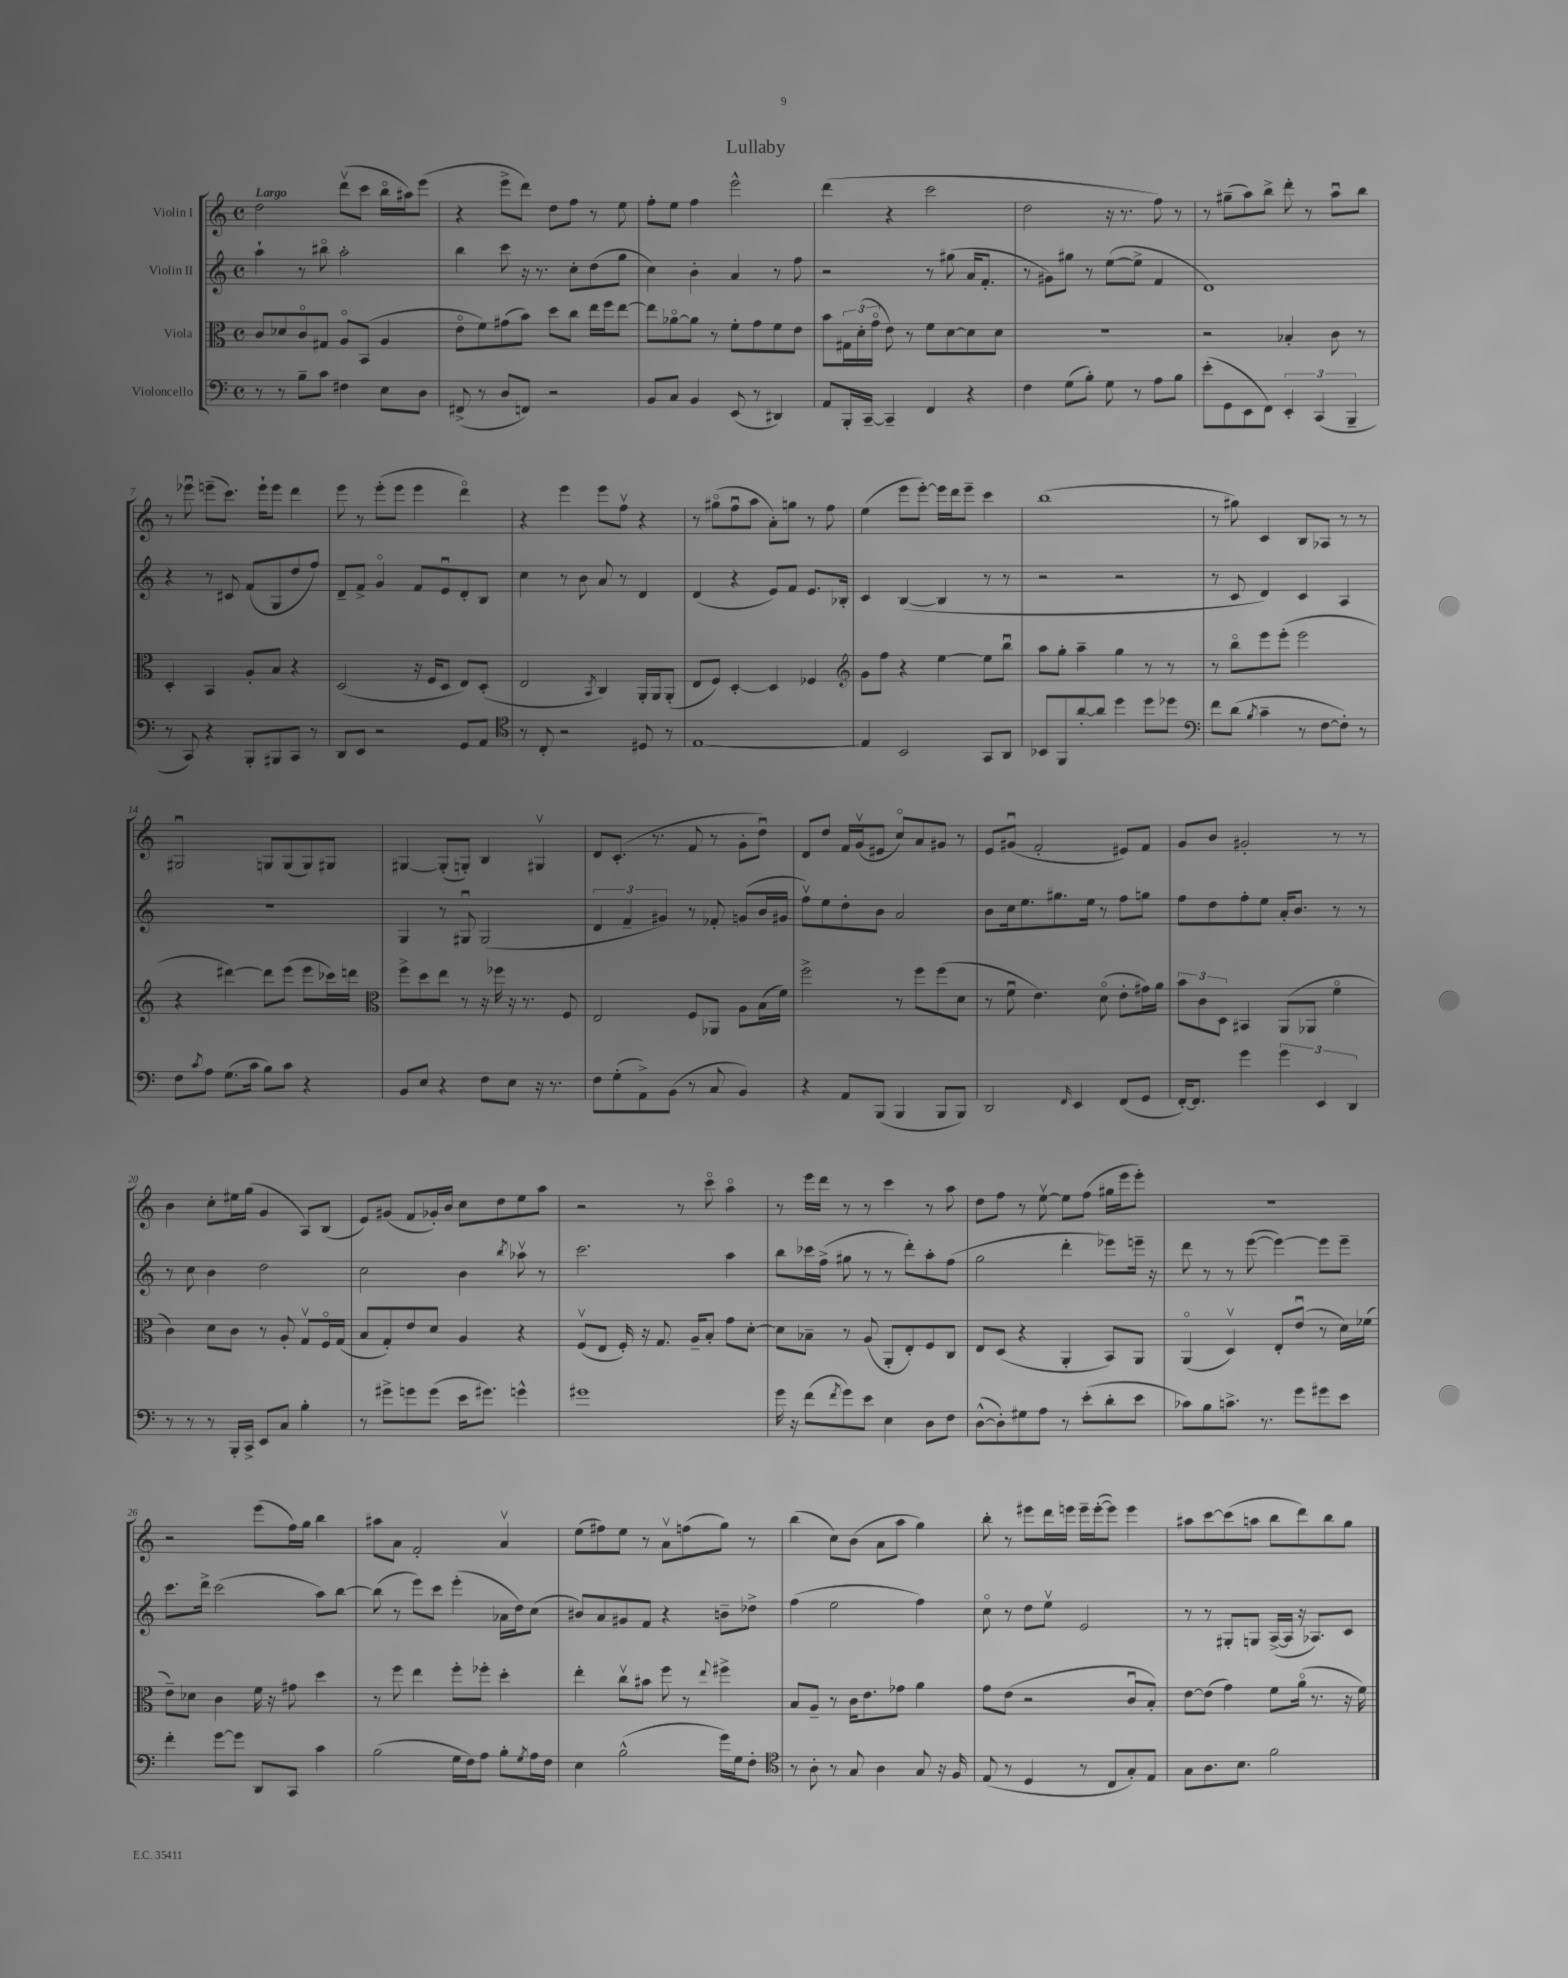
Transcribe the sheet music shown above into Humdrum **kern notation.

**kern	**kern	**kern	**kern
*staff4	*staff3	*staff2	*staff1
*clefF4	*clefC3	*clefG2	*clefG2
*k[]	*k[]	*k[]	*k[]
*M4/4	*M4/4	*M4/4	*M4/4
*met(c)	*met(c)	*met(c)	*met(c)
8r	8c	4aa`	2dd
8r	8d-	.	.
8B~	8co	8r	.
8c	8G#	8bb#o	.
4F#	8Ao	2aa'	(8dddv
.	(8BB	.	8ccc
8E	4A	.	16bbo
.	.	.	16aa#)
8D	.	.	(8eee
=	=	=	=
(8FF#^	8eo	4bb	4r
8r	8f)	.	.
8D	(8g#	8ccc	8eee^
8FF)	8b)	16r	8ddd)
.	.	8.r	.
2r	8dd	.	8dd
.	8cc	8cc'	8ff
.	16ee	(8dd	8r
.	16ff	.	.
.	[8ee	8gg	8ee
=	=	=	=
8BB	8ee]	4cc)	8ff'
8C	[8a-o	.	8ee
4BB	8a-]	4b'	4ff
.	8r	.	.
(8EE	8f'	4a	2eee^^
8r	8g	.	.
4DD#)	8f	8r	.
.	8e	8ff	.
=	=	=	=
8AA	8b	2r	(4ddd
16BBB'	24G#	.	.
.	(24d'	.	.
[16CC~	.	.	.
.	24go	.	.
4CC~]	8e)	.	4r
.	8r	.	.
4FF	8f	8r	2ccc
.	[8d	(8gg#	.
4r	8d]	16a	.
.	.	8.f'	.
.	8d	.	.
=	=	=	=
4F	1r	8r	2dd
.	.	8g#)	.
(8G	.	8gg#	.
8B')	.	8r	.
8G	.	([8ee	16r
.	.	.	8.r
8r	.	8ee^]	.
8A	.	4f	8ff)
8B	.	.	8r
=	=	=	=
(8e'	2r	1d)	8r
8GG	.	.	(8gg#~
8EE	.	.	8aa)
8FF)	.	.	8bb^
6EE'	4B-'	.	8ddd'
.	.	.	8r
(6CC	.	.	.
.	8c	.	8aau
6BBB~	.	.	.
.	8r	.	8bb
=	=	=	=
8r	4D'	4r	8r
8CC)	.	.	8eee-u
4r	4BB	8r	(8eee~
.	.	8c#	8.ccc)
8BBB'	8A'	(8f	.
.	.	.	16eee`
8BBB#	8B	8G	8eee
8CC	4r	8dd	4ddd
8r	.	8ff)	.
=	=	=	=
8DD	(2D	8d~	8eee
8EE	.	8f^	8r
2r	.	4go	(8eee'
.	.	.	8eee
.	16r	8f	4eee
.	16F	.	.
.	8D	8eu	.
8GG	8E)	8d'	4dddo)
8AA	(8D'	8B	.
=	=	=	=
*clefC4	*	*	*
8r	2E	4cc	4r
8C'	.	.	.
2r	.	8r	4eee
.	.	8b	.
.	8qBB	.	.
.	4C)	8a	8eee
.	.	8r	8ffv
8D#	16AA'	4d	4r
.	16AA	.	.
8r	(8AA'	.	.
=	=	=	=
[1E	8E	(4d	8r
.	8F)	.	(8gg#o
.	[4D'	4r	8ffu
.	.	.	8aa
.	4D]	8e)	8a')
.	.	8f	8gg
.	4F-	8.e	8r
.	.	.	8ff
.	.	16B-'	.
=	=	=	=
*	*clefG2	*	*
4E]	8g	4c	(4ee
.	8ff	.	.
2BB	4r	([4B	8eee
.	.	.	[8eee')
.	[4ee	4B]	16eee]
.	.	.	16ddd
.	.	.	8eee~
8GG	8ee]	8r	4ccc
8AA	8bbu	8r	.
=	=	=	=
8BB-	8aa	2r	(1bb
8FF	8gg'	.	.
[8a'	4aa~	.	.
8a]	.	.	.
4dd	4gg	2r	.
8dd	8r	.	.
8dd-	8r	.	.
=	=	=	=
*clefF4	*	*	*
8f	8r	8r	8r
(8d	8bbo	8c	8gg#)
8qB	.	.	.
4c~	8eee	4d)	4c
.	(8eee'	.	.
8r	2eee	4c	8B
[8F	.	.	8A-
8F'])	.	4A	8r
8r	.	.	8r
=	=	=	=
8F	4r	1r	2G#u
8qc	.	.	.
8A	.	.	.
(8.G	[4ddd#)	.	.
16c	.	.	.
8B)	8ddd#]	.	8G
8c	(8eee	.	(8G
4r	8eee	.	8G)
.	16ccc-)	.	8G#
.	16ddd	.	.
=	=	=	=
*	*clefC3	*	*
8BB	8ff^	4G	[4G#
8E	8dd	.	.
4r	8ee	8r	(8G#']
.	8r	8G#u	8G')
8F	16r	(2G#	4B
.	16ff-	.	.
8E	16r	.	.
.	8.r	.	.
16r	.	.	4G#v
8.r	.	.	.
.	8F	.	.
=	=	=	=
8F	2E	6d	8d
(8G'	.	.	(8.c'
.	.	6f~	.
8AA^)	.	.	.
.	.	.	8.r
.	.	6g#)	.
(8BB	.	.	.
8r	8F	8r	8f
8C	8AA-	8f-'	8r
4BB)	8A	(8g	8g'
.	(16B	16b	8ddu)
.	16f)	16g#	.
=	=	=	=
4r	2ff^	8ffv)	8d
.	.	8ee	8dd
8AA	.	8dd'	16f
.	.	.	(16gv
(8BBB	.	8b	8e#
4BBB	8r	2a	8cco)
.	8ff	.	8a
8BBB	(8ff	.	8g#
8BBB)	8d	.	8r
=	=	=	=
2DD	8r	8b	8e
.	8fu	16cc	(8g#u
.	.	8.ee	.
.	4.e)	.	2f'
.	.	8.gg#	.
16qqFF	.	.	.
4EE	.	.	.
.	.	16ee	.
.	(8do	8r	.
(8FF	8e'	8ff	8e#)
8GG	16g#)	8gg	8f
.	16a	.	.
=	=	=	=
[16FF')	12b	8ff	8g
8.FF]	.	.	.
.	12c	.	.
.	.	8dd	8b
.	12D	.	.
4g	4BB#	8ff'	2g#'
.	.	8ee	.
6g	(8AA	16a'	.
.	.	8.b	.
.	8AA-	.	.
6EE	.	.	.
.	4fo	8r	8r
6DD	.	.	.
.	.	8r	8r
=	=	=	=
8r	4c)	8r	4b
8r	.	8cc	.
8r	8d	4b	8cc'
16BBB'	8c	.	16ee#
16CC^	.	.	(16gg
8EE	8r	2dd	4g
8C	8A'	.	.
4B'	8Gv	.	8A)
.	16Fo	.	(8B
.	(16G	.	.
=	=	=	=
8r	8B	2cc	8e)
8g#^	8G')	.	(8g#
8g	8e	.	8f
(8g	8d	.	16g-')
.	.	.	16b
16e	4A	4b	8cc
8.g#)	.	.	.
.	.	.	8dd
.	.	8qbb	.
4g^^	4r	8aa-v	8ee
.	.	8r	8aa
=	=	=	=
1g#	(8Fv	2.ccc	2r
.	8E	.	.
.	16F')	.	.
.	16r	.	.
.	8.G	.	.
.	.	.	8r
.	16A~	.	.
.	8B'	.	8ccco
.	8g	4aa	4aao
.	[8d'	.	.
=	=	=	=
16g	8d]	8bb	8r
16r	.	.	.
(8f	8B-~	16ccc-	16eee
.	.	(16ff^	16ddd
8qf	.	.	.
8g)	8r	8gg#	8r
8e	(8A	8r	8r
4E	8AA'	8r	4ccc
.	8E')	8ddd')	.
8D	8F	8aa'	8r
8F	8C	(8ff	8aa
=	=	=	=
([8D^^	8E	2gg	8dd
8D'])	(8D	.	8ff
8G#	4r	.	8r
8A	.	.	[8eev
8r	4AA'	4ddd'	8ee]
(8e'	.	.	(8ff
8d'	8BB)	8eee-)	16gg#
.	.	.	16eee
8e	8AA	16eee~	8eee')
.	.	16r	.
=	=	=	=
8c-)	(4AAo	8ddd	1r
8B	.	8r	.
8.c^	4Dv)	8r	.
.	.	([8eee	.
8.r	.	.	.
.	8E'	4eee_)	.
8g	(8eu	.	.
8g#	8r	8eee]	.
8e	16d)	8eee~	.
.	(16f-	.	.
=	=	=	=
4f'	8e~)	8.ccc	2r
.	8d-	.	.
.	.	16ddd^	.
[8g	4c	(2ccc	.
8g]	.	.	.
8DD	16f	.	(8eee
.	16r	.	.
8CC	8g#	.	16ff)
.	.	.	16gg
4c	4dd	8aa)	4bb
.	.	[8bb	.
=	=	=	=
(2B	8r	(8bb]	8aa#
.	8ff	8r	8a
.	4ee	8eee)	2f'
.	.	8ccc	.
16G	8ff'	(4eee'	.
16F)	.	.	.
8A	8ff-'	.	.
8B'	4dd'	16a-	4av
.	.	16dd)	.
8qG	.	.	.
16A	.	(8cc	.
16F	.	.	.
=	=	=	=
4E	4ee'	8b#)	(8ee
.	.	8a	8ff#)
(2B^^	8ccv	8g#	8ee
.	8b#	8f	8r
.	8ff	4r	8av
.	8r	.	(8ff
.	8qqee	.	.
16g)	4ff#^	8b~	8gg)
16G	.	.	.
8F'	.	8dd-^	8r
=	=	=	=
*clefC4	*	*	*
8r	8B	(4ff	(4bb
8A'	8A~	.	.
8r	8r	2ee	8cc)
8G	16c	.	(8b
.	8.e	.	.
4A	.	.	8a
.	8g-	.	8aa
8G	4a	4ff)	4gg)
16r	.	.	.
16F	.	.	.
=	=	=	=
(8E	8g	8cco	8bb'
8r	(8e	8r	8r
4D	2r	8dd	8eee#
.	.	8eev	16ddd
.	.	.	16eee
8r	.	2e	16eee~
.	.	.	([16eee'
8C	.	.	8eee])
8G')	8cu	.	4eee
8E	8B')	.	.
=	=	=	=
8G	[8e	8r	8aa#
8.A	(8e]	8r	[8ccc
.	4g)	8G#'	(8ccc]
8.B	.	.	.
.	.	8G	8aa
2f	8f	([16A^	8bb
.	.	16A]	.
.	(16ao	16r	8ddd)
.	8.r	8.A-)	.
.	.	.	8bb
.	16r	8c	8gg
.	16f)	.	.
==	==	==	==
*-	*-	*-	*-
